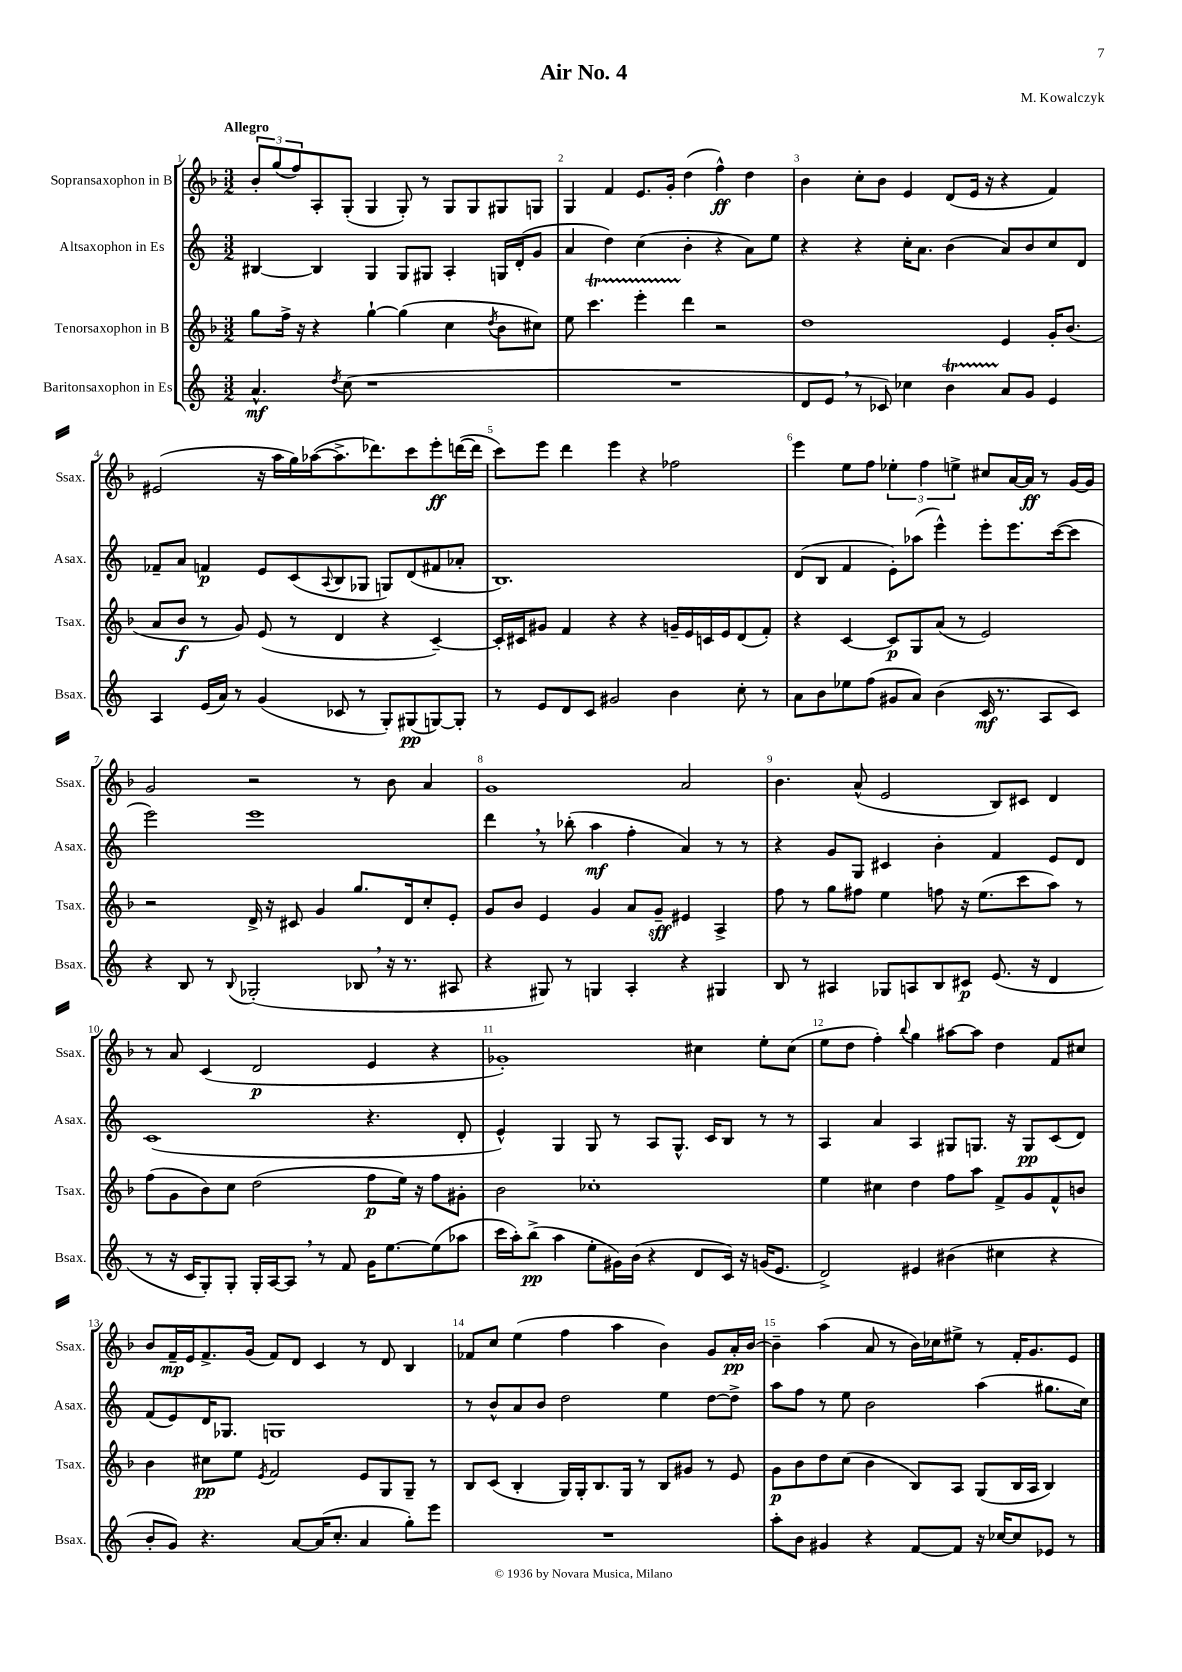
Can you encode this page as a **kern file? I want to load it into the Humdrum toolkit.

**kern	**dynam	**kern	**dynam	**kern	**dynam	**kern	**dynam
*part4	*part4	*part3	*part3	*part2	*part2	*part1	*part1
*staff4	*staff4	*staff3	*staff3	*staff2	*staff2	*staff1	*staff1
*I"Baritonsaxophon in Es	*	*I"Tenorsaxophon in B	*	*I"Altsaxophon in Es	*	*I"Sopransaxophon in B	*
*I'Bsax.	*	*I'Tsax.	*	*I'Asax.	*	*I'Ssax.	*
*clefG2	*	*clefG2	*	*clefG2	*	*clefG2	*
*k[]	*	*k[b-]	*	*k[]	*	*k[b-]	*
*M3/2	*	*M3/2	*	*M3/2	*	*M3/2	*
=1	=1	=1	=1	=1	=1	=1	=1
!	!	!	!	!	!	!LO:TX:a:B:t=Allegro	!
4.a^^/	mf	8gg\L	.	[4B#X/	.	12b-'/L	.
.	.	.	.	.	.	(12gg/	.
.	.	16ff^\Jk	.	.	.	.	.
.	.	.	.	.	.	12ff/)	.
.	.	16r	.	.	.	.	.
.	.	4r	.	4B#/]	.	8A'/	.
8qdd/	.	.	.	.	.	.	.
(8cc\	.	.	.	.	.	(8G'/J	.
1r	.	[4gg`\	.	4G/	.	4G/	.
.	.	(4gg\]	.	8G/L	.	8G'/)	.
.	.	.	.	8G#X/J	.	8r	.
.	.	4cc\	.	4A'/	.	8G/L	.
.	.	.	.	.	.	8G/	.
.	.	8qdd/	.	.	.	.	.
.	.	8b-\L	.	16Gn/LL	.	8G#X/	.
.	.	.	.	(16d'/J	.	.	.
.	.	8cc#X\J)	.	8g/J	.	8Gn/J	.
=2	=2	=2	=2	=2	=2	=2	=2
1.r	.	8ee\	.	4a/	.	4G/	.
.	.	4.cccT\	.	.	.	.	.
.	.	.	.	4dd\)	.	4f/	.
.	.	4eeeTTT'\	.	(4cc\	.	8.e/L	.
.	.	.	.	.	.	16g'/Jk	.
.	.	4ddd\	.	4b'\	.	(4dd\	.
.	.	2r	.	4r	.	4ff^^\)	ff
.	.	.	.	8a\L)	.	4dd\	.
.	.	.	.	8ee\J	.	.	.
=3	=3	=3	=3	=3	=3	=3	=3
8d/L	.	1dd	.	4r	.	4b-\	.
8e,/J	.	.	.	.	.	.	.
8r	.	.	.	4r	.	8cc'\L	.
8c-X/)	.	.	.	.	.	8b-\J	.
4cc-X\	.	.	.	16cc'\KL	.	4e/	.
.	.	.	.	8.a\J	.	.	.
4bt\	.	.	.	(4b\	.	(8d/L	.
.	.	.	.	.	.	16e/Jk	.
.	.	.	.	.	.	16r	.
8a/L	.	4e/	.	8a/L)	.	4r	.
8g/J	.	.	.	8b/	.	.	.
4e/	.	16g'/KL	.	8cc/	.	4f/)	.
.	.	(8.b-/J	.	.	.	.	.
.	.	.	.	8d/J	.	.	.
!!LO:LB:g=z
=4	=4	=4	=4	=4	=4	=4	=4
4A/	.	8a/L	.	8f-X~/L	.	(2e#X/	.
.	.	8b-/J	f	8a/J	.	.	.
(16e/LL	.	8r	.	4fn/	p	.	.
16a/JJ)	.	.	.	.	.	.	.
8r	.	8g/)	.	.	.	.	.
(4g/	.	(8e/	.	8e/L	.	16r	.
.	.	.	.	.	.	16aa\LL	.
.	.	8r	.	(8c/	.	16gg\)	.
.	.	.	.	.	.	([16aa-X\J	.
.	.	.	.	8qqA/	.	.	.
8c-X/	.	4d/	.	8B/	.	8.aa-^\]	.
8r	.	.	.	8G-X/J	.	.	.
.	.	.	.	.	.	8.ddd-X\)	.
8G'/L)	.	4r	.	8Gn/L)	.	.	.
(8G#X/	pp	.	.	(8d/	.	8ccc\	.
[8Gn/)	.	[4c~/)	.	8f#X/	.	8eee'\	ff
8G'/J]	.	.	.	8a-X'/J	.	([16dddn\L	.
.	.	.	.	.	.	16ddd\JJ]	.
=5	=5	=5	=5	=5	=5	=5	=5
8r	.	16c'/LL]	.	1.B)	.	8ccc\L)	.
.	.	16c#X/J	.	.	.	.	.
8e/L	.	8g#X/J	.	.	.	8eee\J	.
8d/	.	4f/	.	.	.	4ddd\	.
8c/J	.	.	.	.	.	.	.
2g#X/	.	4r	.	.	.	4eee\	.
.	.	4r	.	.	.	4r	.
4b\	.	16gn~/LL	.	.	.	2ff-X\	.
.	.	16e/	.	.	.	.	.
.	.	16cn/	.	.	.	.	.
.	.	16e/J	.	.	.	.	.
8cc'\	.	(8d/	.	.	.	.	.
8r	.	8f'/J)	.	.	.	.	.
=6	=6	=6	=6	=6	=6	=6	=6
8a\L	.	4r	.	(8d/L	.	4eee\	.
8b\	.	.	.	8B/J	.	.	.
8ee-X\	.	[4c/	.	4f/	.	8ee\L	.
(8ff\J	.	.	.	.	.	8ff\J	.
8g#X/L	.	8c/L]	p	8e'\L)	.	6ee-X'\	.
8a/J)	.	8G/	.	(8aa-X\J	.	.	.
.	.	.	.	.	.	6ff\	.
(4b\	.	(8a/J	.	4eee^^\)	.	.	.
.	.	.	.	.	.	6een^\	.
.	.	8r	.	.	.	.	.
16c/	mf	2e/)	.	8eee'\L	.	8cc#X/L	.
8.r	.	.	.	.	.	.	.
.	.	.	.	8.eee\	.	[16a/L	.
.	.	.	.	.	.	16a/JJ]	ff
8A/L	.	.	.	.	.	8r	.
.	.	.	.	([16ccc\k	.	.	.
8c/J)	.	.	.	8ccc\J]	.	[16g/LL	.
.	.	.	.	.	.	16g/JJ]	.
!!LO:LB:g=z
=7	=7	=7	=7	=7	=7	=7	=7
4r	.	2r	.	2eee\)	.	2g/	.
8B/	.	.	.	.	.	.	.
8r	.	.	.	.	.	.	.
8qqB/	.	.	.	.	.	.	.
(2G-X'/	.	16d^/	.	1eee	.	2r	.
.	.	16r	.	.	.	.	.
.	.	8c#X/	.	.	.	.	.
.	.	4g/	.	.	.	.	.
8B-X,/	.	8.gg/L	.	.	.	8r	.
16r	.	.	.	.	.	8b-\	.
8.r	.	16d/k	.	.	.	.	.
.	.	8cc'/	.	.	.	4a/	.
8A#X/	.	8e'/J	.	.	.	.	.
=8	=8	=8	=8	=8	=8	=8	=8
4r	.	8g/L	.	4ddd,\	.	1g	.
.	.	8b-/J	.	.	.	.	.
8G#X/)	.	4e/	.	8r	.	.	.
8r	.	.	.	(8bb-X'\	.	.	.
4Gn/	.	4g/	.	4aa\	mf	.	.
4A'/	.	8a/L	.	4ff'\	.	.	.
.	.	8g~/J	sff	.	.	.	.
4r	.	4e#X/	.	4a/)	.	2a/	.
4G#X/	.	4A^/	.	8r	.	.	.
.	.	.	.	8r	.	.	.
=9	=9	=9	=9	=9	=9	=9	=9
8B/	.	8ff\	.	4r	.	4.b-\	.
8r	.	8r	.	.	.	.	.
4A#X/	.	8gg\L	.	8g/L	.	.	.
.	.	8ff#X\J	.	8G/J	.	(8a^^/	.
8G-X/L	.	4ee\	.	4c#X/	.	2e/	.
8An/	.	.	.	.	.	.	.
8B/	.	8ffn\	.	4b'\	.	.	.
8c#X/J	p	16r	.	.	.	.	.
.	.	(8.ee\L	.	.	.	.	.
(8.e/	.	.	.	4f/	.	8B-/L)	.
.	.	8ccc\	.	.	.	8c#X/J	.
16r	.	.	.	.	.	.	.
4d/	.	8aa\J)	.	8e/L	.	4d/	.
.	.	8r	.	8d/J	.	.	.
!!LO:LB:g=z
=10	=10	=10	=10	=10	=10	=10	=10
8r	.	(8ff\L	.	(1c	.	8r	.
16r	.	8g\	.	.	.	8a/	.
16c/KL	.	.	.	.	.	.	.
8G'/)	.	8b-\)	.	.	.	(4c/	.
8G'/J	.	8cc\J	.	.	.	.	.
16G'/LL	.	(2dd\	.	.	.	2d/	p
[16A/J	.	.	.	.	.	.	.
8A,/J]	.	.	.	.	.	.	.
8r	.	.	.	.	.	.	.
8f/	.	.	.	.	.	.	.
16g\KL	.	8ff\L	p	4.r	.	4e/	.
[8.ee\	.	.	.	.	.	.	.
.	.	16ee\Jk)	.	.	.	.	.
.	.	16r	.	.	.	.	.
(8ee\]	.	8ff\L	.	.	.	4r	.
8aa-X\J	.	8g#X'\J	.	8d'/	.	.	.
=11	=11	=11	=11	=11	=11	=11	=11
16ccc\LL	.	2b-\	.	4e^^/)	.	1g-X')	.
16aa'\J)	.	.	.	.	.	.	.
(8bb^\J	pp	.	.	.	.	.	.
4aa\	.	.	.	4G/	.	.	.
8ee'\L	.	1cc-X'	.	8G/	.	.	.
16g#X\L)	.	.	.	8r	.	.	.
(16b\JJ	.	.	.	.	.	.	.
4r	.	.	.	8A/L	.	.	.
.	.	.	.	8.G^^/J	.	.	.
8d/L	.	.	.	.	.	4cc#X\	.
.	.	.	.	16c/KL	.	.	.
16c/Jk)	.	.	.	8B/J	.	.	.
16r	.	.	.	.	.	.	.
(16gn/KL	.	.	.	8r	.	8ee'\L	.
8.e/J	.	.	.	.	.	.	.
.	.	.	.	8r	.	(8cc#\J	.
=12	=12	=12	=12	=12	=12	=12	=12
2d^/)	.	4ee\	.	4A/	.	8ee\L	.
.	.	.	.	.	.	8dd\J	.
.	.	4cc#X\	.	4a/	.	4ff'\)	.
.	.	.	.	.	.	8qqbb-/	.
4e#X/	.	4dd\	.	4A/	.	4gg\	.
(4b#X\	.	8ff\L	.	8G#X/L	.	[8aa#X\L	.
.	.	8aa\J	.	8.Gn/J	.	8aa#\J]	.
4cc#X\	.	8f^/L	.	.	.	4dd\	.
.	.	.	.	16r	.	.	.
.	.	8g/	.	8G/L	pp	.	.
4r	.	8f^^/	.	(8c/	.	8f/L	.
.	.	8bn/J	.	8d/J)	.	8cc#X/J	.
!!LO:LB:g=z
=13	=13	=13	=13	=13	=13	=13	=13
8b'/L	.	4b-\	.	(8f/L	.	8b-/L	.
8g/J)	.	.	.	8e/)	.	16f~/L	mp
.	.	.	.	.	.	16e/J	.
4.r	.	8cc#X\L	pp	16d/K	.	8.f^/	.
.	.	.	.	8.G-X/J	.	.	.
.	.	8ee\J	.	.	.	.	.
.	.	.	.	.	.	(16g/Jk	.
.	.	8qe/	.	.	.	.	.
.	.	2f/	.	1Gn	.	8f/L)	.
[8a/L	.	.	.	.	.	8d/J	.
(16a/K]	.	.	.	.	.	4c/	.
8.cc'/J	.	.	.	.	.	.	.
4a/	.	8e/L	.	.	.	8r	.
.	.	8G/	.	.	.	8d/	.
8gg'\L)	.	8G~/J	.	.	.	4B-/	.
8eee\J	.	8r	.	.	.	.	.
=14	=14	=14	=14	=14	=14	=14	=14
1.r	.	8B-/L	.	8r	.	8f-X/L	.
.	.	(8c/J	.	8b^^/L	.	8cc/J	.
.	.	4B-'/	.	8a/	.	(4ee\	.
.	.	.	.	8b/J	.	.	.
.	.	16G/LL)	.	2dd\	.	4ff\	.
.	.	16G'/J	.	.	.	.	.
.	.	8.B-/	.	.	.	.	.
.	.	.	.	.	.	4aa\	.
.	.	16G/Jk	.	.	.	.	.
.	.	8r	.	.	.	.	.
.	.	8B-/L	.	4ee\	.	4b-\)	.
.	.	8g#X/J	.	.	.	.	.
.	.	8r	.	[8dd\L	.	8g/L	.
.	.	8e/	.	8dd^\J]	.	16a'/L	pp
.	.	.	.	.	.	[16b-/JJ	.
=15	=15	=15	=15	=15	=15	=15	=15
8aa'\L	.	8g\L	p	8aa\L	.	4b-~\]	.
8b\J	.	8b-\	.	8ff\J	.	.	.
4g#X/	.	8dd\	.	8r	.	(4aa\	.
.	.	(8cc\J	.	8ee\	.	.	.
4r	.	4b-\	.	2b\	.	8a/	.
.	.	.	.	.	.	8r	.
[8f/L	.	8B-/L)	.	.	.	16b-\LL)	.
.	.	.	.	.	.	16cc-X\J	.
8f/J]	.	8A/J	.	.	.	8ee#X^\J	.
16r	.	(8G/L	.	(4aa\	.	8r	.
[16cc-X/KL	.	.	.	.	.	.	.
8cc-/]	.	16B-/L	.	.	.	16f'/KL	.
.	.	16A/JJ	.	.	.	8.g/	.
8e-X/J	.	4B-/)	.	8.gg#X\L	.	.	.
8r	.	.	.	.	.	8e/J	.
.	.	.	.	16cc\Jk)	.	.	.
==	==	==	==	==	==	==	==
*-	*-	*-	*-	*-	*-	*-	*-
